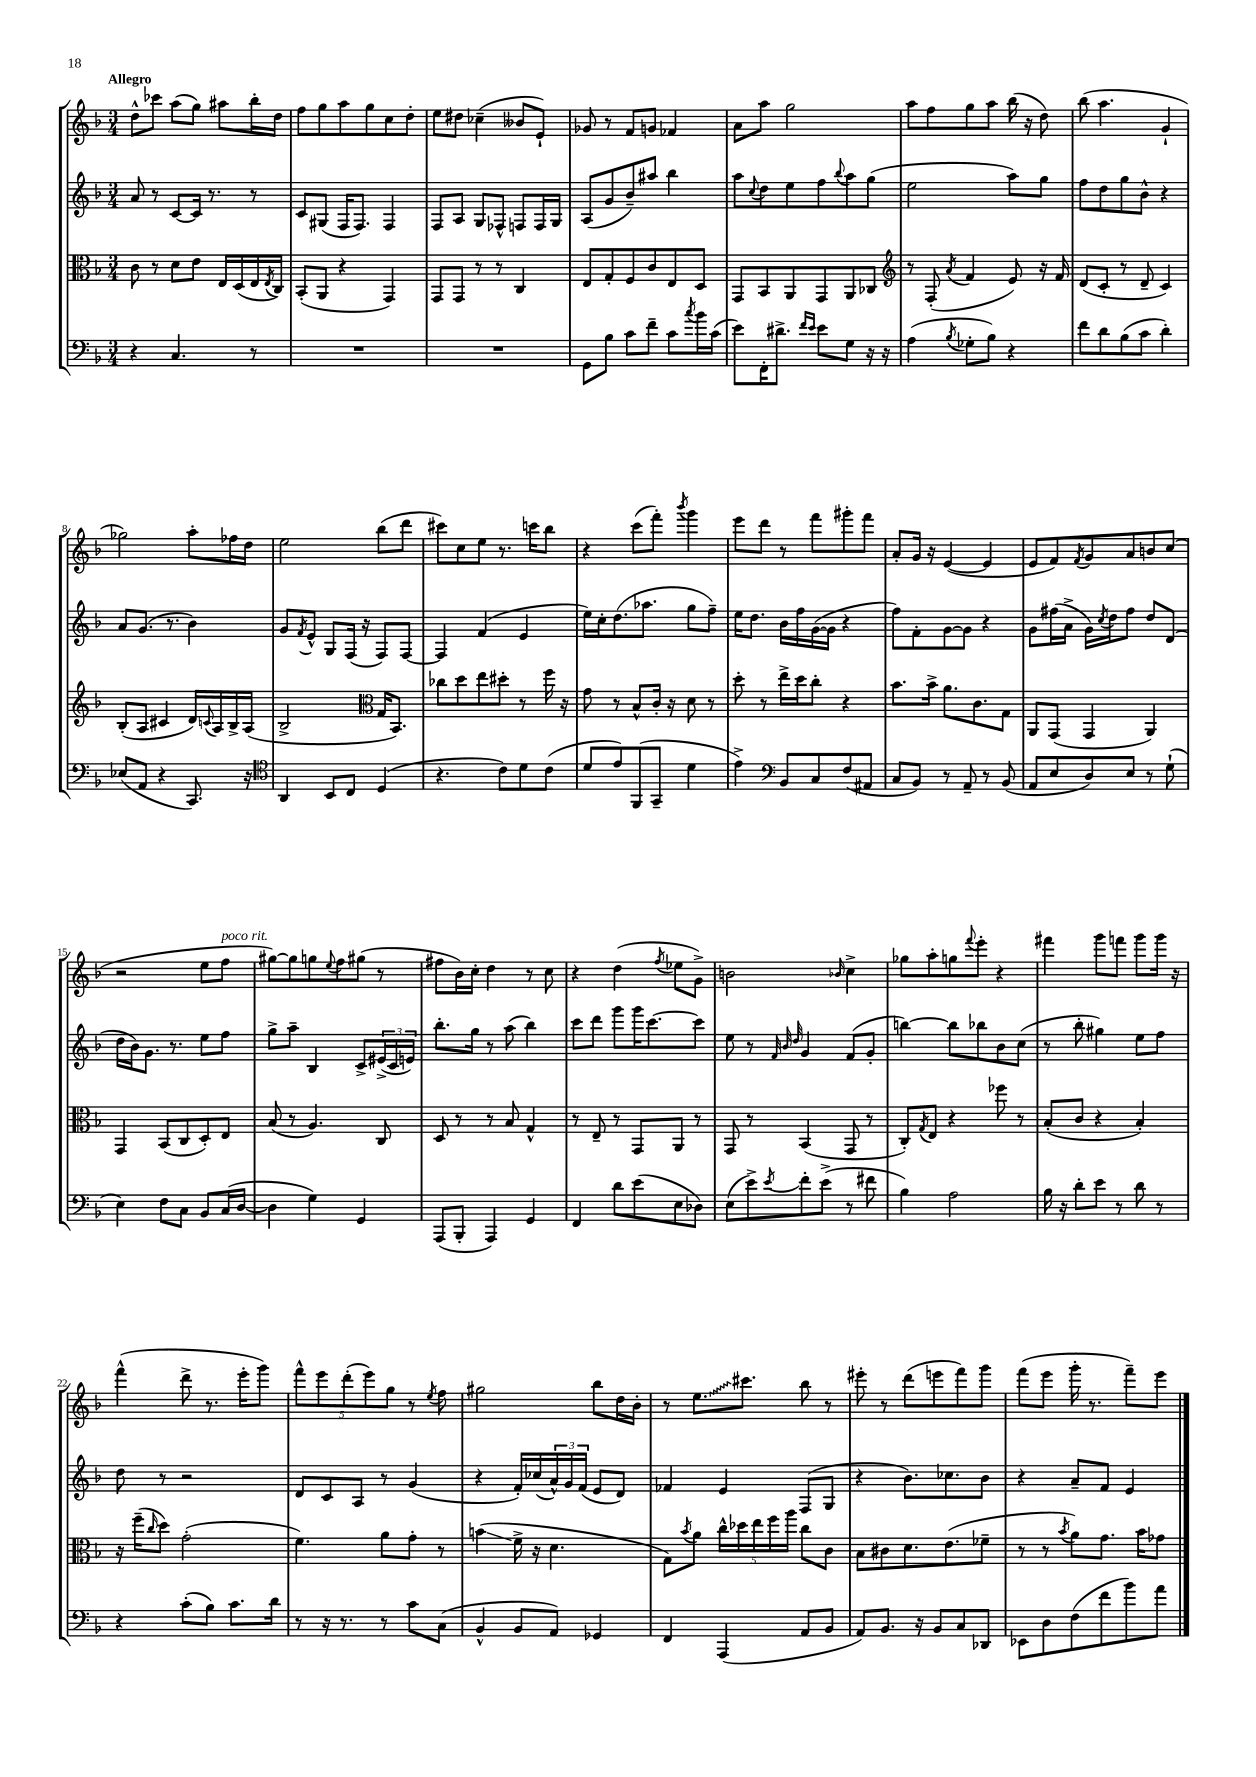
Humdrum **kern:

**kern	**kern	**kern	**kern
*staff4	*staff3	*staff2	*staff1
*clefF4	*clefC3	*clefG2	*clefG2
*k[b-]	*k[b-]	*k[b-]	*k[b-]
*M3/4	*M3/4	*M3/4	*M3/4
4r	8c	8a	8dd^^
.	8r	8r	8ccc-
4.C	8d	[8c	(8aa
.	8e	16c]	8gg)
.	.	8.r	.
.	16E	.	8aa#
.	(16D	.	.
8r	16E	8r	16bb-'
.	8qE	.	.
.	16C)	.	16dd
=	=	=	=
2.r	(8BB-'	8c	8ff
.	8AA	(8G#	8gg
.	4r	16F	8aa
.	.	8.F)	.
.	.	.	8gg
.	4GG)	4F	8cc
.	.	.	8dd'
=	=	=	=
2.r	8GG	8F	8ee
.	8GG	8A	8dd#
.	8r	8G	(4cc-~
.	8r	8F-^^	.
.	4C	8F	8b--
.	.	16F	8e`)
.	.	16G	.
=	=	=	=
8GG	8E	(8A	8g-
8B-	8G'	8g	8r
8c	8F	8b-~)	8f
8f~	8c	8aa#	8g
8c	8E	4bb-	4f-
8qcc	.	.	.
16b-	8D	.	.
(16c	.	.	.
=	=	=	=
8e)	8GG	8aa	8a
.	.	8qqcc	.
16FF'	8BB-	8dd	8aa
8.d#^	.	.	.
.	8AA	8ee	2gg
16qqf	.	.	.
16qqe	.	.	.
8e	8GG	8ff	.
.	.	8qqbb-	.
8G	8AA	8aa	.
16r	8C-	(8gg	.
16r	.	.	.
=	=	=	=
*	*clefG2	*	*
(4A	8r	2ee	8aa
.	(8F'	.	8ff
8qB-	8qa	.	.
8G-'	4f	.	8gg
8B-)	.	.	8aa
4r	8e)	8aa)	(16bb-
.	.	.	16r
.	16r	8gg	8dd)
.	16f	.	.
=	=	=	=
8f	(8d	8ff	(8bb-
8d	8c'	8dd	4.aa
(8B-	8r	8gg	.
8c	8d~	8b-^^	.
4d')	4c)	4r	4g`
=	=	=	=
(8E-	(8B-'	8a	2gg-)
8AA	8A	(8.g	.
4r	4c#	.	.
.	.	8.r	.
8.CC)	16d)	4b-)	8aa'
.	8qqc	.	.
.	16A	.	.
.	16B-^	.	16ff-
16r	(16A	.	16dd
=	=	=	=
*clefC4	*	*	*
4AA	2B-^	8g	2ee
.	.	8qf	.
.	.	8e^^	.
8BB-	.	8G	.
8C	.	(16F	.
.	.	16r	.
*	*clefC3	*	*
(4D	16G	8F)	(8bb-
.	8.BB-)	.	.
.	.	[8F	8ddd
=	=	=	=
4.r	8cc-	4F]	8ccc#)
.	8dd	.	8cc
.	8ee	(4f	8ee
8c)	8dd#'	.	8.r
8d	8r	4e	.
.	.	.	16ccc
(8c	16ff	.	8bb-
.	16r	.	.
=	=	=	=
8d	8g	16ee)	4r
.	.	16cc'	.
8e)	8r	(8.dd	.
(8FF	8B-^^	.	(8ccc
.	.	8.aa-	.
8GG~	16c'	.	8fff')
.	16r	.	.
.	.	.	8qbbb-
4d	8d	8gg	4ggg
.	8r	8ff~)	.
=	=	=	=
4e^)	8dd'	16ee	8eee
.	.	8.dd	.
.	8r	.	8ddd
*clefF4	*	*	*
8BB-	16ee^	16b-	8r
.	16dd	16ff	.
8C	8cc'	([16g	8fff
.	.	16g]	.
(8F	4r	4r	8ggg#'
8AA#	.	.	8fff
=	=	=	=
8C	8.b-	8ff)	8a'
8BB-)	.	8f'	16g
.	16b-^	.	16r
8r	8.a	[8g	([4e
8AA~	.	8g]	.
.	8.c	.	.
8r	.	4r	4e]
(8BB-	8G	.	.
=	=	=	=
8AA	8AA	8g	8e
8E	(8GG	(16ff#	8f)
.	.	16a^	.
.	.	.	8qf
8D)	4GG	16g)	8g
.	.	8qcc	.
.	.	16dd	.
8E	.	8ff#	8a
8r	4AA)	8dd	8b
(8G`	.	(8d	(8cc
=	=	=	=
4E)	4GG	16dd	2r
.	.	16b-)	.
.	.	8.g	.
8F	(8BB-	.	.
.	.	8.r	.
8C	8C	.	.
8BB-	8D')	8ee	8ee
(16C	8E	8ff	8ff
[16D	.	.	.
=	=	=	=
4D]	(8B-	8gg^	[8gg#)
.	8r	8aa~	8gg#]
4G)	4.A)	4B-	8gg
.	.	.	8qqee
.	.	.	8ff
4GG	.	8c^	(8gg#
.	8C	(24e#^	8r
.	.	24c	.
.	.	24e)	.
=	=	=	=
(8AAA	8D	8.bb-'	8ff#
8BBB-'	8r	.	16b-)
.	.	16gg	16cc'
4AAA)	8r	8r	4dd
.	8B-	(8aa	.
4GG	4G^^	4bb-)	8r
.	.	.	8cc
=	=	=	=
4FF	8r	8ccc	4r
.	8E~	8ddd	.
8d	8r	8ggg	(4dd
(8e	8GG	16ggg	.
.	.	[8.ccc	.
.	.	.	8qff
8E	8AA	.	8ee-
8D-)	8r	8ccc]	8g^)
=	=	=	=
(8E	8GG	8ee	2b
8e^)	8r	8r	.
.	.	32qqf	.
.	.	32qqb-	.
8qe	.	32qqdd	.
8f'	(4BB-	4g	.
(8e^	.	.	.
.	.	.	16qqb-
8r	8GG	(8f	4cc^
8f#	8r	8g'	.
=	=	=	=
4B-)	8C')	[4bb)	8gg-
.	8qG	.	.
.	8E	.	8aa'
2A	4r	8bb]	8gg
.	.	.	8qqfff
.	.	8bb-	8eee'
.	8ff-	8b-	4r
.	8r	(8cc	.
=	=	=	=
16B-	(8B-'	8r	4fff#
16r	.	.	.
8d'	8c	8bb-'	.
8e	4r	4gg#)	8ggg
8r	.	.	8fff
8d	4B-')	8ee	8ggg
8r	.	8ff	16ggg
.	.	.	16r
=	=	=	=
4r	16r	8dd	(4fff^^
.	(16ff~	.	.
.	16qqcc	.	.
.	8dd)	8r	.
(8c'	(2g'	2r	8ddd^
8B-)	.	.	8.r
8.c	.	.	.
.	.	.	16eee'
.	.	.	8ggg)
16d	.	.	.
=	=	=	=
8r	4.f)	8d	10fff^^
.	.	.	10eee
16r	.	8c	.
8.r	.	.	.
.	.	.	(10ddd'
.	.	8A	.
.	.	.	10eee)
8r	8a	8r	.
.	.	.	10gg
8c	8g'	(4g	8r
.	.	.	8qee
(8C	8r	.	8ff
=	=	=	=
4BB-^^	(4b	4r	2gg#
8BB-	16f^	16f')	.
.	16r	(16cc-	.
8AA)	4.d	24a^^)	.
.	.	24g	.
.	.	(24f	.
4GG-	.	8e	8bb-
.	.	8d)	16dd
.	.	.	16b-'
=	=	=	=
4FF	8G)	4f-	8r
.	8qb-	.	.
.	8a	.	8.ee
(4AAA	20cc^^	4e	.
.	20dd-	.	.
.	.	.	8.ccc#
.	20ee	.	.
.	20ff	.	.
.	20aa	.	.
8AA	8cc	(8F	8bb-
8BB-	8c	8G	8r
=	=	=	=
8AA)	8B-	4r	8eee#'
8.BB-	8c#	.	8r
.	8.d	8.b-)	(8ddd
16r	.	.	.
8BB-	.	.	8eee
.	(8.e	8.cc-	.
8C	.	.	8fff)
8DD-	8f-~	8b-	8ggg
=	=	=	=
8EE-	8r	4r	(8fff
8D	8r	.	8eee
.	8qb-	.	.
(8F	8a)	8a~	16ggg'
.	.	.	8.r
8f	8.g	8f	.
8b-)	.	4e	8fff~)
.	16b-	.	.
8a	8g-	.	8eee
==	==	==	==
*-	*-	*-	*-
